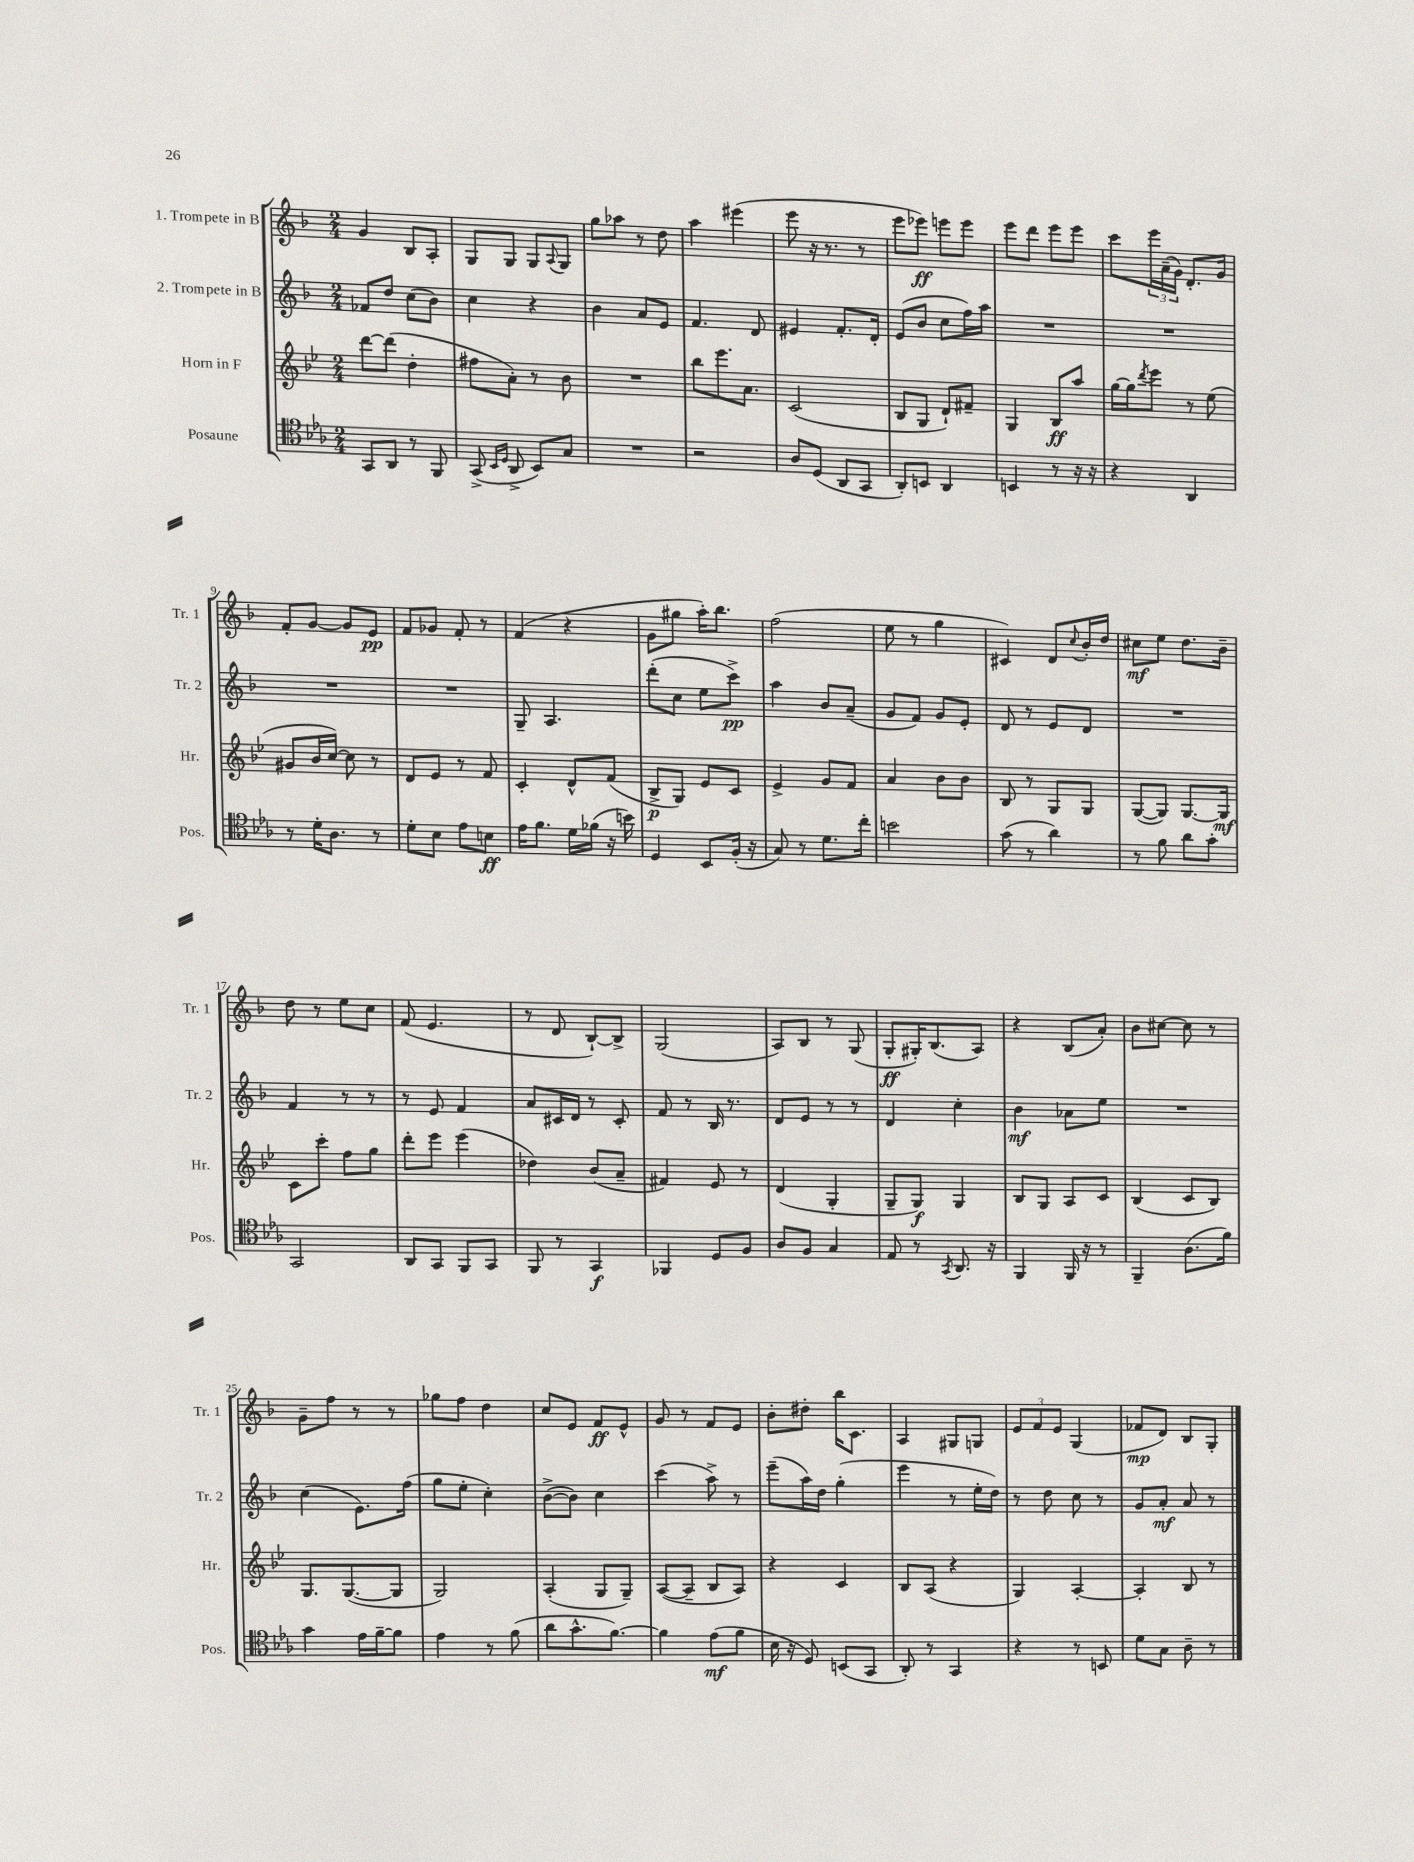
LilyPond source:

<<
\new StaffGroup <<
\new Staff = "s0" \with { instrumentName = "1. Trompete in B" shortInstrumentName = "Tr. 1" } {
    \clef treble \key f \major \numericTimeSignature \time 2/4
    g'4 bes8 a8-. |
    g8 g8 g8 \appoggiatura { a8 } g8 |
    g''8 aes''8 r8 d''8 |
    a''4 eis'''4( |
    e'''8 r16 r8. r8 |
    e'''8 ees'''8\ff) e'''8 e'''8 |
    e'''8 d'''8 e'''8 e'''8 |
    c'''8 \tuplet 3/2 { e'''16 a'16--( g'16) } d'8.-. g'16 |
    f'8-. g'8~ g'8 e'8\pp |
    f'8 ges'8 f'8-. r8 |
    f'4( r4 |
    g'8 gis''8 a''16-.) bes''8. |
    f''2( |
    e''8 r8 g''4 |
    cis'4) d'8 \appoggiatura { c''8 } bes'16-. d''16 |
    cis''8\mf e''8 d''8. bes'16-- |
    d''8 r8 e''8 c''8 |
    f'8( e'4. |
    r8 d'8 bes8~-!) bes8-> |
    g2( |
    a8) bes8 r8 g8( |
    g8-.\ff gis16-.) bes8.( a8) |
    r4 bes8( a'8-.) |
    bes'8 cis''8~ cis''8 r8 |
    g'8-- f''8 r8 r8 |
    ges''8 f''8 d''4 |
    c''8 e'8 f'8\ff e'8-^ |
    g'8 r8 f'8 e'8 |
    bes'8-. dis''8-. bes''16 c'8. |
    a4 gis8 g8 |
    \tuplet 3/2 { e'8 f'8 e'8 } g4( |
    fes'8\mp d'8) bes8 g8-. \bar "|." |
}
\new Staff = "s1" \with { instrumentName = "2. Trompete in B" shortInstrumentName = "Tr. 2" } {
    \clef treble \key f \major \numericTimeSignature \time 2/4
    fes'8 d''8 c''8( bes'8) |
    c''4 r4 |
    bes'4 a'8 e'8 |
    f'4. d'8 |
    eis'4 f'8.-. d'16-. |
    e'8( bes'8 c''8 f''16) a''16 |
    R2 |
    R2 |
    R2 |
    R2 |
    g8-- a4. |
    d'''8-.( c''8 e''8 c'''8->\pp) |
    a''4 bes'8 a'8--( |
    g'8 f'8) g'8 e'8-. |
    d'8 r8 e'8 d'8 |
    R2 |
    f'4 r8 r8 |
    r8 e'8 f'4 |
    a'8 cis'16 d'16 r8 cis'8-. |
    f'8 r8 bes16 r8. |
    d'8 e'8 r8 r8 |
    d'4 c''4-. |
    bes'4\mf aes'8 e''8 |
    R2 |
    c''4( e'8.) f''16( |
    g''8 e''8-. c''4-.) |
    bes'8~->( bes'8) c''4 |
    c'''4( a''8->) r8 |
    e'''8--( a''16) d''16 g''4-.( |
    e'''4 r8 e''16-. d''16) |
    r8 d''8 c''8 r8 |
    g'8 a'8-.\mf a'8 r8 \bar "|." |
}
\new Staff = "s2" \with { instrumentName = "Horn in F" shortInstrumentName = "Hr." } {
    \clef treble \key bes \major \numericTimeSignature \time 2/4
    d'''8~ d'''8( d''4-. |
    fis''8 a'8-.) r8 bes'8 |
    R2 |
    bes''8 ees'''8. a'8. |
    c'2( |
    bes8 g8 d'8-!) fis'8-- |
    g4 bes8\ff a''8 |
    g''16~ g''16 \acciaccatura { d'''8 } ees'''8 r8 ees''8( |
    gis'8 bes'16 c''16~) c''8 r8 |
    d'8 ees'8 r8 f'8 |
    c'4-. d'8-^ f'8( |
    bes8->\p g8) ees'8 c'8 |
    ees'4-> g'8 f'8 |
    a'4 bes'8 bes'8 |
    bes8 r8 g8 g8 |
    g8~( g8) g8.~ g16\mf |
    c'8 c'''8-. f''8 g''8 |
    d'''8-. ees'''8 ees'''4( |
    des''4) bes'8( a'8-- |
    fis'4) ees'8 r8 |
    d'4( g4-. |
    g8-- g8\f) g4 |
    bes8 g8 a8 c'8 |
    bes4( c'8 bes8) |
    g8. g8.~( g8 |
    g2) |
    a4-.( g8 g8--) |
    a8~( a8-- bes8 a8) |
    r4 c'4 |
    bes8 a8( r4 |
    g4) a4~-. |
    a4-. bes8 r8 \bar "|." |
}
\new Staff = "s3" \with { instrumentName = "Posaune" shortInstrumentName = "Pos." } {
    \clef tenor \key ees \major \numericTimeSignature \time 2/4
    g,8 aes,8 r8 f,8 |
    g,8->( \grace { bes,16 d16 } aes,8-> bes,8) g8 |
    R2 |
    r2 |
    aes8 d8( aes,8 g,8 |
    aes,8-.) b,8 aes,4 |
    b,4 r8 r16 r16 |
    r4 aes,4 |
    r8 d'16-. aes8. r8 |
    d'8-. bes8 ees'8 b8\ff |
    ees'16 f'8. d'16 fes'16( r16 b'16) |
    d4 bes,8 f16-.( r16 |
    g8) r8 d'8. c''16-. |
    b'2 |
    g'8( r8 aes'4) |
    r8 f'8 aes'8 g'8-. |
    g,2 |
    aes,8 g,8 f,8 g,8 |
    f,8 r8 g,4\f |
    fes,4 d8 f8 |
    aes8 f8 g4 |
    ees8 r8 \acciaccatura { g,8 } aes,8. r16 |
    f,4 f,16 r16 r8 |
    f,4-- aes8.( f'16) |
    g'4 ees'16 f'16~-- f'8 |
    ees'4 r8 f'8( |
    aes'8 g'8.-^ f'8.~) |
    f'4 ees'8\mf( f'8 |
    bes16 r16 d8) b,8( g,8 |
    aes,8-.) r8 g,4 |
    r4 r8 b,8 |
    d'8 g8 aes8-- r8 \bar "|." |
}
>>
>>
